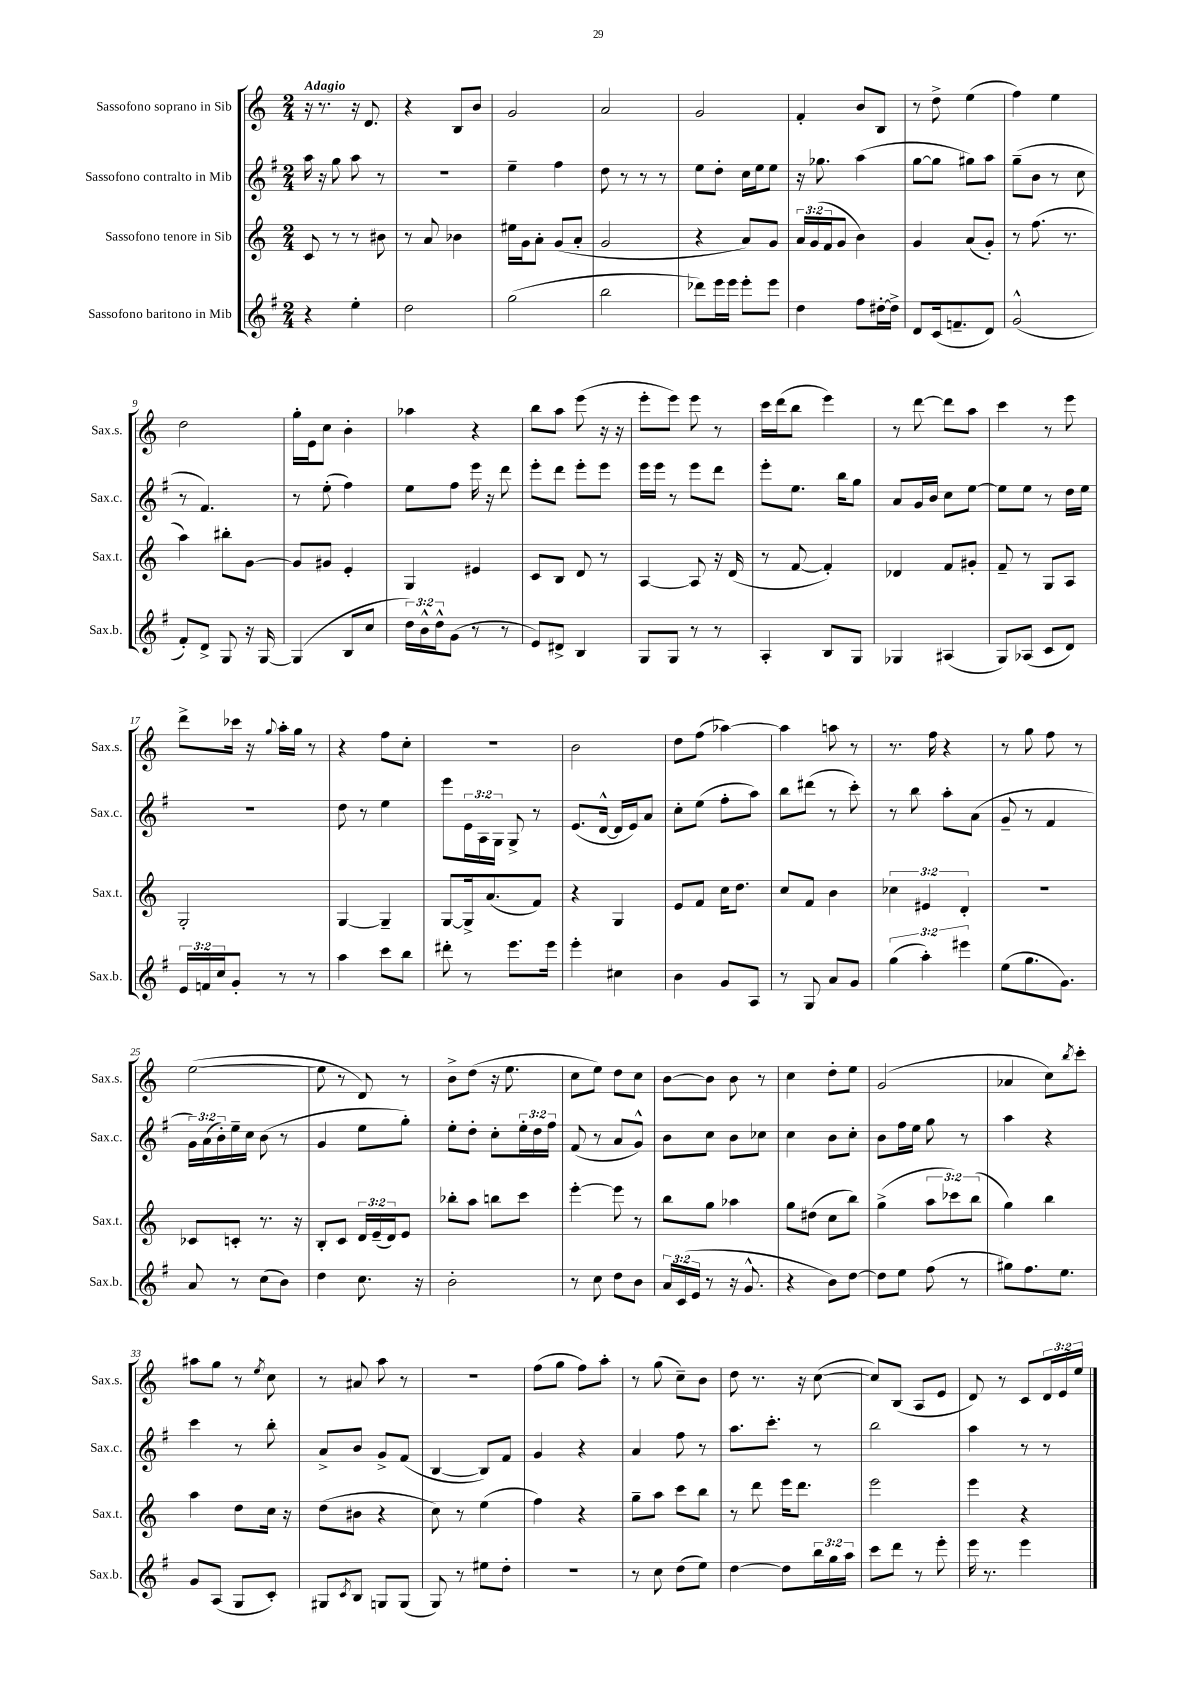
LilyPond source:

<<
\new StaffGroup <<
\new Staff = "s0" \with { instrumentName = "Sassofono soprano in Sib" shortInstrumentName = "Sax.s." } {
    \clef treble \key c \major \numericTimeSignature \time 2/4 \override Staff.TupletNumber.text = #tuplet-number::calc-fraction-text \tempo "Adagio"
    r16 r8. r16 d'8. |
    r4 b8 b'8 |
    g'2 |
    a'2 |
    g'2 |
    f'4-. b'8 b8 |
    r8 d''8-> e''4( |
    f''4) e''4 |
    d''2 |
    g''16-. e'16 c''8 b'4-. |
    aes''4 r4 |
    b''8 a''8 e'''8( r16 r16 |
    e'''8-. e'''8) e'''8 r8 |
    c'''16 d'''16( b''8 e'''4) |
    r8 d'''8~ d'''8 a''8 |
    c'''4 r8 e'''8 |
    d'''8-> ces'''16 r16 \appoggiatura { g''8 } a''16-. g''16 r8 |
    r4 f''8 c''8-. |
    r2 |
    b'2 |
    d''8 f''8( aes''4~) |
    aes''4 a''8 r8 |
    r8. f''16 r4 |
    r8 g''8 f''8 r8 |
    e''2~( |
    e''8 r8 d'8) r8 |
    b'8-> d''8( r16 e''8. |
    c''8 e''8) d''8 c''8 |
    b'8~ b'8 b'8 r8 |
    c''4 d''8-. e''8 |
    g'2( |
    aes'4 c''8) \acciaccatura { b''8 } c'''8-. |
    ais''8 g''8 r8 \acciaccatura { e''8 } c''8 |
    r8 ais'8 a''8 r8 |
    R2 |
    f''8( g''8 f''8) a''8-. |
    r8 g''8( c''8--) b'8 |
    d''8 r8. r16 c''8~( |
    c''8) b8( a8 e'8 |
    d'8) r8 c'8 \tuplet 3/2 { d'16 e'16 e''16 } \bar "|." |
}
\new Staff = "s1" \with { instrumentName = "Sassofono contralto in Mib" shortInstrumentName = "Sax.c." } {
    \clef treble \key g \major \numericTimeSignature \time 2/4 \override Staff.TupletNumber.text = #tuplet-number::calc-fraction-text
    a''16 r16 g''8 a''8 r8 |
    R2 |
    e''4-- fis''4 |
    d''8 r8 r8 r8 |
    e''8 d''8-. c''16 e''16 e''8 |
    r16 ges''8. a''4( |
    g''8~ g''8 gis''8) a''8 |
    g''8--( b'8 r8 c''8 |
    r8 fis'4.) |
    r8 e''8-.( fis''4) |
    e''8 fis''8 e'''16 r16 d'''8 |
    e'''8-. d'''8 e'''8-. e'''8 |
    e'''16 e'''16 r8 e'''8 d'''8 |
    e'''8-. e''8. b''16 g''8 |
    a'8 g'16 b'16 c''8 e''8~ |
    e''8 e''8 r8 d''16 e''16 |
    r2 |
    d''8 r8 e''4 |
    e'''8 \tuplet 3/2 { e'16 a16 g16 } g8-> r8 |
    e'8.( d'16~-^ d'16 e'16) a'8 |
    c''8-. e''8( fis''8-. a''8) |
    b''8 dis'''8( r8 c'''8-.) |
    r8 b''8 a''8-. a'8( |
    g'8-- r8 fis'4 |
    \tuplet 3/2 { g'16) a'16( b'16-.) } e''16-- c''16 b'8( r8 |
    g'4 e''8 g''8-.) |
    e''8-. d''8-. c''8-. \tuplet 3/2 { e''16-. d''16 fis''16 } |
    fis'8( r8 a'8 g'8-^) |
    b'8 c''8 b'8 ces''8 |
    c''4 b'8 c''8-. |
    b'8 fis''16 e''16 g''8 r8 |
    a''4 r4 |
    c'''4 r8 b''8-. |
    a'8-> b'8 g'8-> fis'8( |
    b4~ b8) fis'8 |
    g'4 r4 |
    a'4 fis''8 r8 |
    a''8. c'''8.-. r8 |
    b''2 |
    a''4 r8 r8 \bar "|." |
}
\new Staff = "s2" \with { instrumentName = "Sassofono tenore in Sib" shortInstrumentName = "Sax.t." } {
    \clef treble \key c \major \numericTimeSignature \time 2/4 \override Staff.TupletNumber.text = #tuplet-number::calc-fraction-text
    c'8 r8 r8 bis'8 |
    r8 a'8 bes'4 |
    eis''16 g'16 a'8-. g'8( a'8-. |
    g'2 |
    r4 a'8) g'8 |
    \tuplet 3/2 { a'16 g'16( f'16 } g'8 b'4) |
    g'4 a'8( g'8-.) |
    r8 f''8.( r8. |
    a''4) bis''8-. g'8~ |
    g'8 gis'8 e'4-. |
    g4 eis'4 |
    c'8 b8 d'8 r8 |
    a4~ a8 r16 d'16( |
    r8 f'8~ f'4-.) |
    des'4 f'8 gis'8-. |
    f'8-- r8 g8 a8 |
    g2-. |
    g4~ g4-- |
    g8~ g16-> a'8.( f'8) |
    r4 g4 |
    e'8 f'8 c''16 d''8. |
    c''8 f'8 b'4 |
    \tuplet 3/2 { ces''4 eis'4 d'4-. } |
    R2 |
    ces'8 c'8-. r8. r16 |
    b8-. c'8 \tuplet 3/2 { d'16 e'16--( d'16) } e'8 |
    bes''8-. a''8 b''8 c'''8 |
    e'''4~-. e'''8 r8 |
    b''8 g''8 aes''4 |
    g''8 dis''8( c''8 b''8) |
    g''4->( \tuplet 3/2 { a''8 ces'''8) b''8( } |
    g''4) b''4 |
    a''4 d''8 c''16 r16 |
    d''8( bis'8 r4 |
    c''8) r8 e''4( |
    f''4) r4 |
    g''8-- a''8 c'''8 b''8 |
    r8 d'''8 e'''16 d'''8. |
    e'''2 |
    e'''4 r4 \bar "|." |
}
\new Staff = "s3" \with { instrumentName = "Sassofono baritono in Mib" shortInstrumentName = "Sax.b." } {
    \clef treble \key g \major \numericTimeSignature \time 2/4 \override Staff.TupletNumber.text = #tuplet-number::calc-fraction-text
    r4 e''4-. |
    d''2 |
    g''2( |
    b''2 |
    des'''8) e'''16 e'''16 e'''8-. e'''8 |
    d''4 fis''8 dis''16~-. dis''16-> |
    d'8 c'16( f'8.-- d'8) |
    g'2-^( |
    fis'8-.) d'8-> g8 r16 g16~ |
    g4( b8 c''8 |
    \tuplet 3/2 { d''16) b'16-^ d''16-^ } g'8( r8 r8 |
    e'8) dis'8-> b4 |
    g8 g8 r8 r8 |
    a4-. b8 g8 |
    ges4 ais4( |
    g8) aes8( c'8 d'8) |
    \tuplet 3/2 { e'16 f'16 c''16 } g'8-. r8 r8 |
    a''4 c'''8 b''8 |
    dis'''8-. r8 e'''8. e'''16 |
    e'''4-. cis''4 |
    b'4 g'8 a8 |
    r8 g8 a'8 g'8 |
    \tuplet 3/2 { g''4( a''4-.) eis'''4 } |
    e''8( g''8. g'8.) |
    a'8 r8 c''8( b'8) |
    d''4 c''8. r16 |
    b'2-. |
    r8 c''8 d''8 b'8 |
    \tuplet 3/2 { a'16 c'16( e'16 } r8 r16 g'8.-^ |
    r4 b'8) d''8~ |
    d''8 e''8 fis''8( r8 |
    gis''8) fis''8. e''8. |
    g'8 a8( g8 c'8-.) |
    gis8 \acciaccatura { c'8 } b8 g8 g8( |
    g8) r8 eis''8 d''8-. |
    R2 |
    r8 c''8 d''8( e''8) |
    d''4~ d''8 \tuplet 3/2 { b''16 g''16 a''16 } |
    c'''8 d'''8 r8 e'''8-. |
    e'''16 r8. e'''4 \bar "|." |
}
>>
>>
